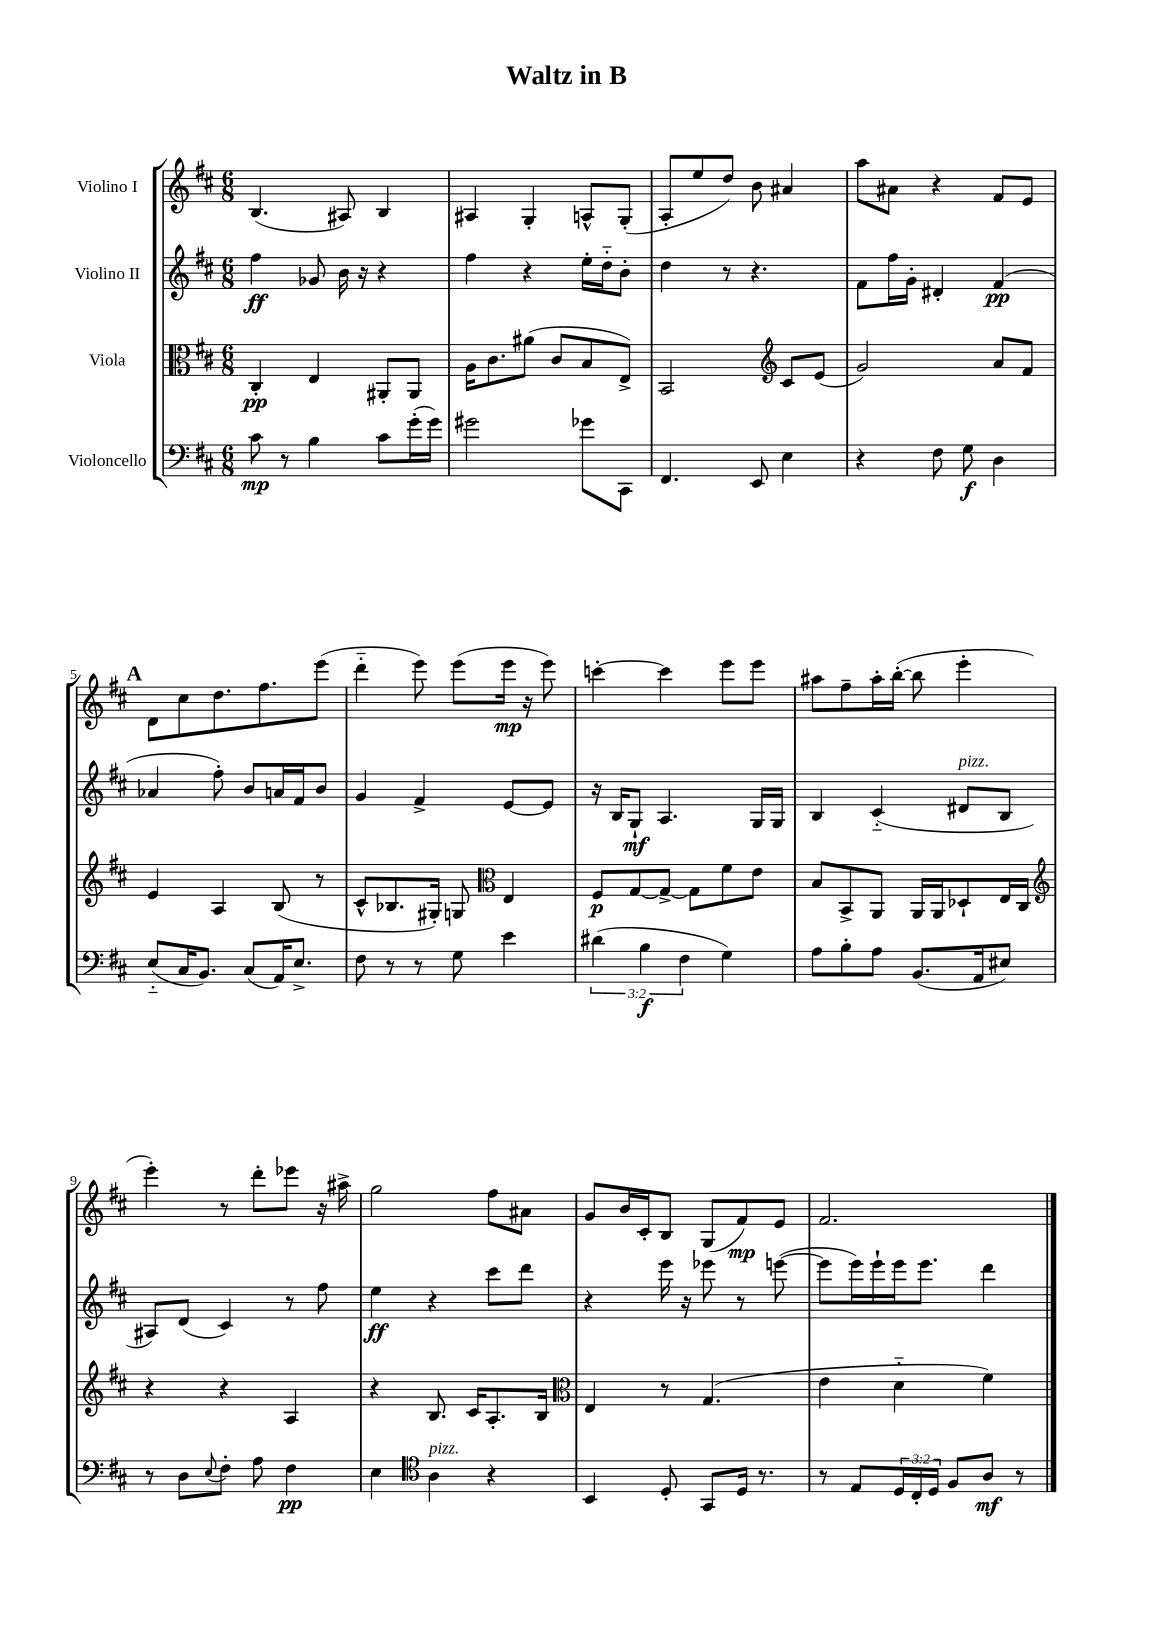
\header { title = "Waltz in B" }
<<
\new StaffGroup <<
\new Staff = "s0" \with { instrumentName = "Violino I" } {
    \clef treble \key d \major \numericTimeSignature \time 6/8
    b4.( ais8) b4 |
    ais4 g4-. a8-^ g8-.( |
    a8-. e''8 d''8) b'8 ais'4 |
    a''8 ais'8 r4 fis'8 e'8 |
    \mark \markup { \bold "A" } d'8 cis''8 d''8. fis''8. e'''8( |
    d'''4-_ e'''8) e'''8( e'''16\mp r16 e'''8) |
    c'''4~-. c'''4 e'''8 e'''8 |
    ais''8 fis''8-- ais''16-. b''16~-.( b''8 e'''4-. |
    e'''4-.) r8 d'''8-. ees'''8 r16 ais''16-> |
    g''2 fis''8 ais'8 |
    g'8 b'16 cis'16-. b8 g8( fis'8\mp) e'8 |
    fis'2. \bar "|." |
}
\new Staff = "s1" \with { instrumentName = "Violino II" } {
    \clef treble \key d \major \numericTimeSignature \time 6/8
    fis''4\ff ges'8 b'16 r16 r4 |
    fis''4 r4 e''16-. d''16-_ b'8-. |
    d''4 r8 r4. |
    fis'8 fis''16 g'16-. dis'4-. fis'4\pp( |
    \mark \markup { \bold "A" } aes'4 fis''8-.) b'8 a'16 fis'16 b'8 |
    g'4 fis'4-> e'8~ e'8 |
    r16 b16 g8-!\mf a4. g16 g16 |
    b4 cis'4-_( dis'8^\markup { \italic "pizz." } b8 |
    ais8) d'8( cis'4) r8 fis''8 |
    e''4\ff r4 cis'''8 d'''8 |
    r4 e'''16 r16 ees'''8 r8 e'''8~( |
    e'''8 e'''16) e'''16-! e'''16 e'''8. d'''4 \bar "|." |
}
\new Staff = "s2" \with { instrumentName = "Viola" } {
    \clef alto \key d \major \numericTimeSignature \time 6/8
    cis4-.\pp e4 ais,8-. ais,8 |
    a16 cis'8. ais'8( cis'8 b8 e8->) |
    b,2 \clef treble cis'8 e'8( |
    g'2) a'8 fis'8 |
    \mark \markup { \bold "A" } e'4 a4 b8( r8 |
    cis'8-^ bes8. gis16-.) g8 \clef alto e4 |
    fis8\p g8~ g8~-> g8 fis'8 e'8 |
    b8 b,8-> a,8 a,16 a,16 des8-! e16 cis16 |
    \clef treble r4 r4 a4 |
    r4 b8. cis'16 a8.-. b16 |
    \clef alto e4 r8 g4.( |
    e'4 d'4-_ fis'4) \bar "|." |
}
\new Staff = "s3" \with { instrumentName = "Violoncello" } {
    \clef bass \key d \major \numericTimeSignature \time 6/8 \override Staff.TupletNumber.text = #tuplet-number::calc-fraction-text
    cis'8\mp r8 b4 cis'8 g'16-.( g'16) |
    gis'2 ges'8 cis,8 |
    fis,4. e,8 e4 |
    r4 fis8 g8\f d4 |
    \mark \markup { \bold "A" } e8-_( cis16 b,8.) cis8( a,16) e8.-> |
    fis8 r8 r8 g8 e'4 |
    \tuplet 3/2 { dis'4( b4\f fis4 } g4) |
    a8 b8-. a8 b,8.( a,16 eis8) |
    r8 d8 \appoggiatura { e8 } fis8-. a8 fis4\pp |
    e4 \clef tenor a4^\markup { \italic "pizz." } r4 |
    b,4 d8-. g,8 d16 r8. |
    r8 e8 \tuplet 3/2 { d16 cis16-. d16 } fis8 a8\mf r8 \bar "|." |
}
>>
>>
